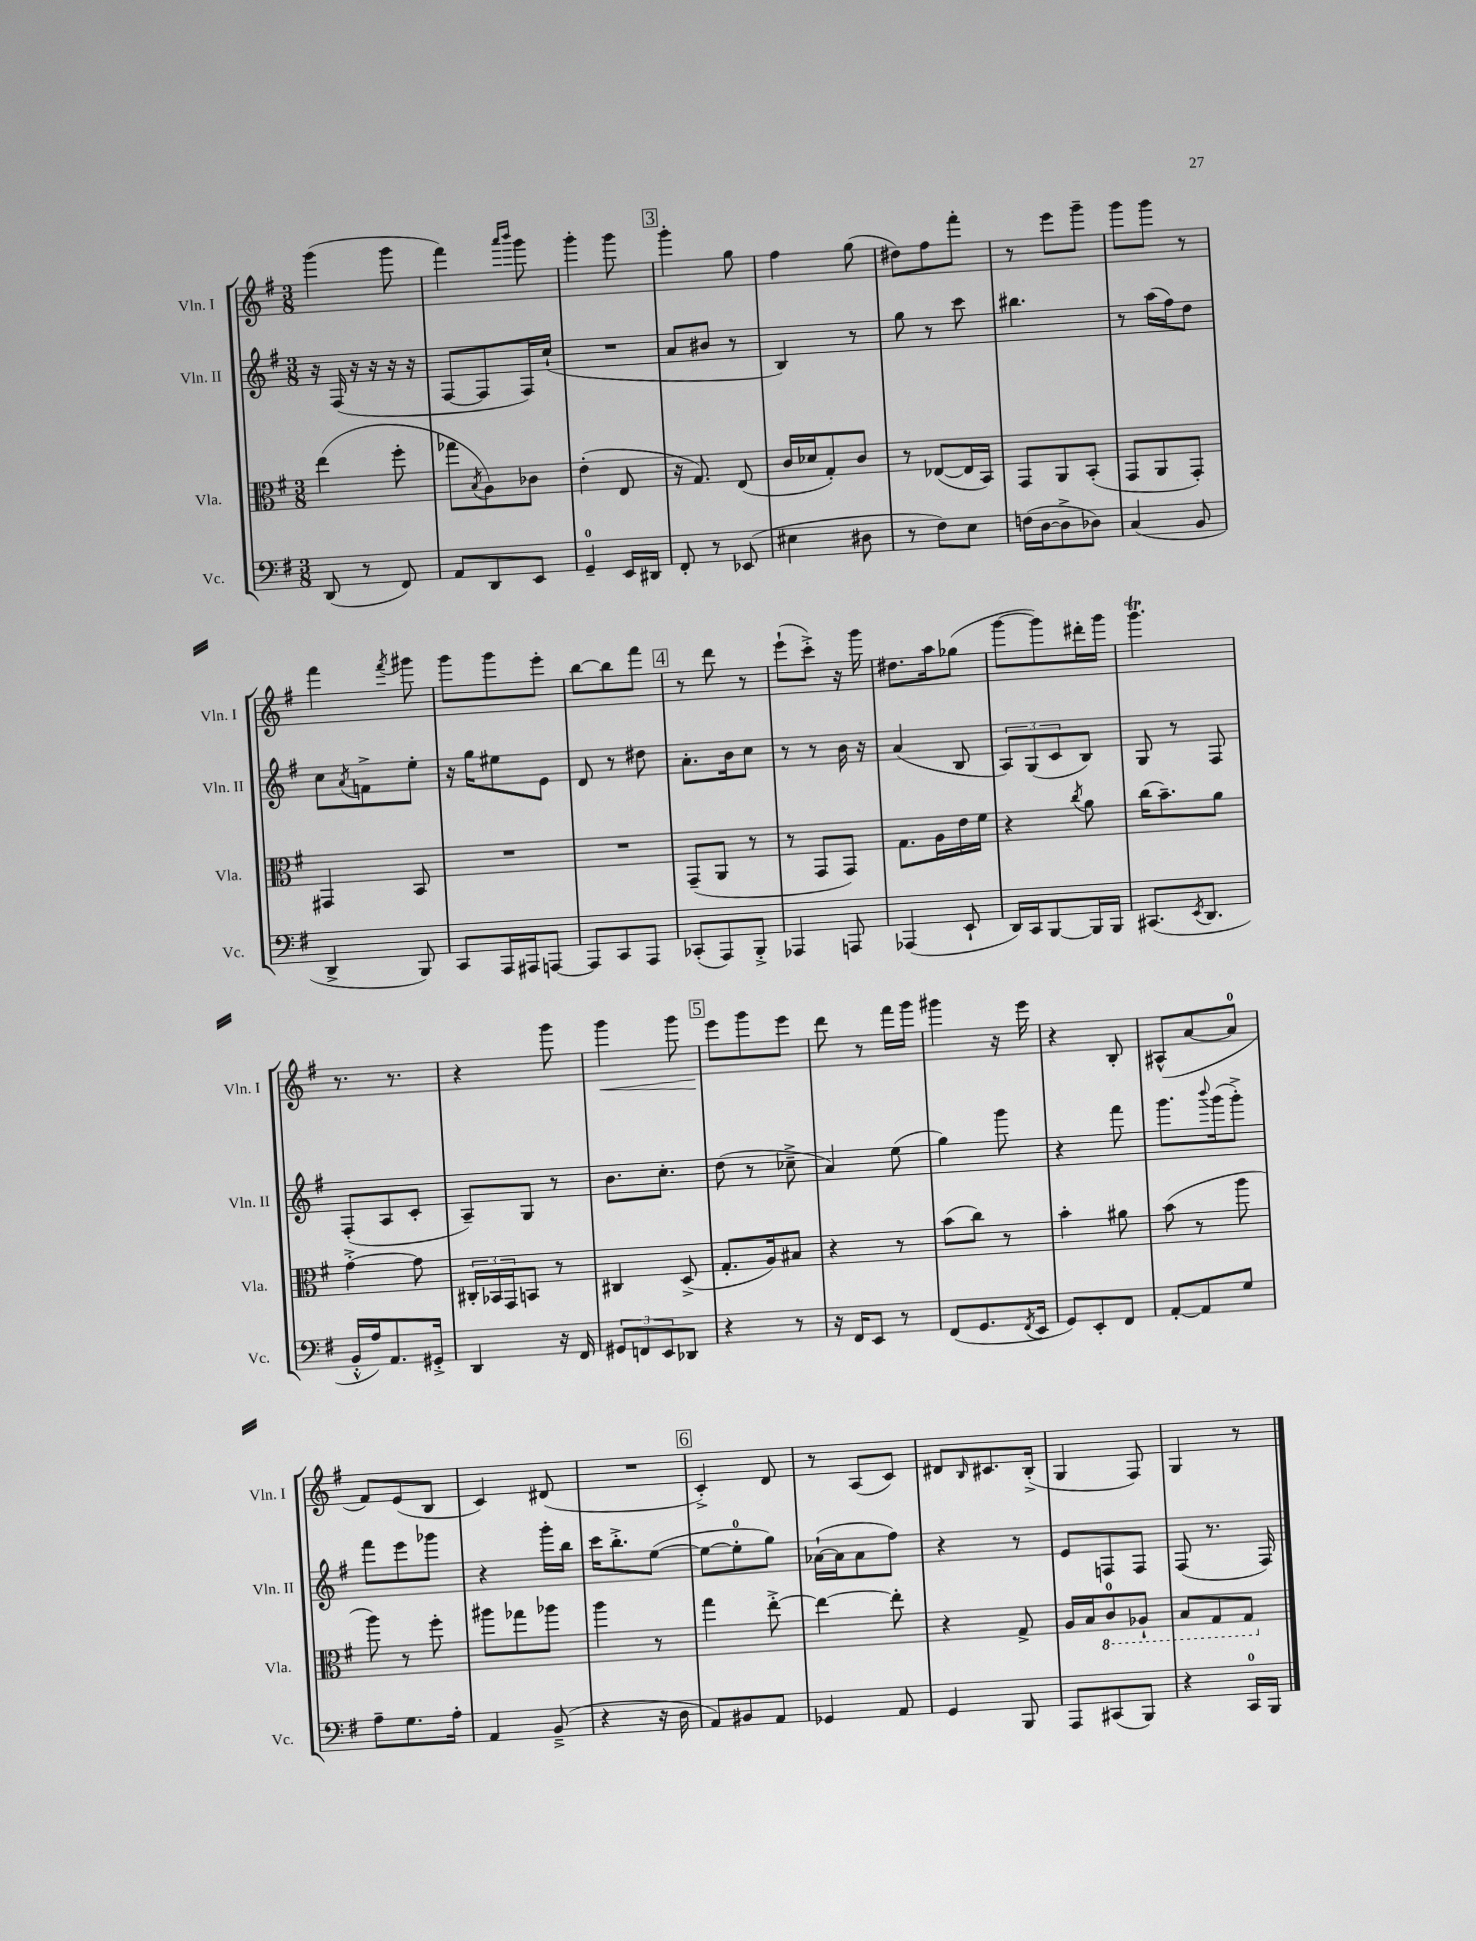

**kern	**kern	**kern	**kern
*staff4	*staff3	*staff2	*staff1
*clefF4	*clefC3	*clefG2	*clefG2
*k[f#]	*k[f#]	*k[f#]	*k[f#]
*M3/8	*M3/8	*M3/8	*M3/8
(8DD	(4ee	16r	(4ggg
.	.	(16F#	.
8r	.	16r	.
.	.	16r	.
8FF#)	8ff#'	16r	8ggg
.	.	16r	.
=	=	=	=
8AA	8gg-	[8F#	4fff#)
.	8qB	.	.
8DD	8A)	8F#]	.
.	.	.	16qqaaa
.	.	.	16qqbbb
8EE	8c-	16F#)	8ggg
.	.	(16cc`	.
=	=	=	=
4GG~	(4e'	4.r	4ggg'
16EE	8E	.	8ggg
16DD#	.	.	.
=	=	=	=
8FF#'	16r	8a	4ggg'
.	8.G)	.	.
8r	.	8b#	.
(8EE-	(8E	8r	8gg
=	=	=	=
4E#	16c	4B)	4ff#
.	16d-	.	.
.	8G')	.	.
8D#	8c	8r	(8gg
=	=	=	=
8r	8r	8gg	8dd#)
8F#)	([8E-	8r	8ff#
8E	16E-]	8ccc	8fff#'
.	16BB)	.	.
=	=	=	=
(16F	8GG	4.bb#	8r
[16D	.	.	.
8D^]	8AA	.	8eee
8D-)	(8BB'	.	8ggg~
=	=	=	=
(4C	8GG	8r	8ggg
.	8AA	(16aa	8ggg
.	.	16ff#)	.
8BB	8GG')	8dd	8r
=	=	=	=
4DD^	4GG#	8cc	4fff#
.	.	8qa	.
.	.	8f^	.
.	.	.	8qfff#
8BBB)	8BB	8ee'	8ggg#
=	=	=	=
8CC	4.r	16r	8ggg
.	.	16gg	.
16AAA	.	8ee#	8ggg
16AAA#	.	.	.
[8AAA	.	8e	8eee'
=	=	=	=
8AAA]	4.r	8d	[8bb
8CC	.	8r	8bb]
8AAA	.	8dd#	8fff#
=	=	=	=
(8CC-'	(8GG~	8.a'	8r
8AAA)	8AA	.	8ddd
.	.	16b	.
8BBB'^	8r	8cc	8r
=	=	=	=
4AAA-	8r	8r	(8eee`
.	8GG	8r	8ccc'^)
8AAA	8GG)	16b	16r
.	.	16r	16ggg
=	=	=	=
(4AAA-	8.G	(4a	8.dd#
.	16A	.	16aa
8EE`	16e	8B	(8gg-
.	16f#	.	.
=	=	=	=
16DD)	4r	12A)	[8ggg
16CC	.	.	.
.	.	(12G	.
[8BBB	.	.	8ggg])
.	.	12c	.
.	8qcc	.	.
16BBB]	8a	8B)	16ddd#'
16BBB	.	.	16ggg
=	=	=	=
(8.CC#	(16cc	8G	4.ggg
.	8.b~)	.	.
.	.	8r	.
8qEE	.	.	.
8.DD	.	.	.
.	8a	8F#	.
=	=	=	=
16BB'^^	[4g'^	(8F#'	8.r
16A)	.	.	.
8.AA	.	8A	.
.	.	.	8.r
.	8g]	8c'	.
16GG#'^	.	.	.
=	=	=	=
4DD	24C#'	8A~)	4r
.	24BB-	.	.
.	24GG	.	.
.	8BB	8G	.
16r	8r	8r	8ggg
16FF#	.	.	.
=	=	=	=
12GG#	4C#	8.b	4ggg
12FF	.	.	.
12EE	.	.	.
.	.	8.cc'	.
8DD-	(8D^	.	8ggg
=	=	=	=
4r	8.G'	(8dd	8eee
.	.	8r	8ggg
.	16A)	.	.
8r	8B#	8cc-~^	8eee
=	=	=	=
16r	4r	4a)	8ddd
16FF#	.	.	.
8EE	.	.	8r
8r	8r	(8ee	16fff#
.	.	.	16ggg
=	=	=	=
(8FF#	(8b	4gg)	4ggg#
8.GG	8cc)	.	.
.	8r	8ggg	16r
8qFF#	.	.	.
16EE	.	.	16eee
=	=	=	=
8GG)	4b'	4r	4r
8EE'	.	.	.
8FF#	8a#	8fff#	8B'
=	=	=	=
[8AA'	(8b	8.ggg	(8A#^^
8AA]	8r	.	[8a
.	.	8qqbbb	.
.	.	(16ggg	.
8G	8aa	8ggg'^)	8a]
=	=	=	=
8A~	8aa)	8fff#	8f#)
8.G	8r	8eee	(8e
.	8ff#'	8ggg-	8B
16A'	.	.	.
=	=	=	=
4AA	8aa#	4r	4c)
.	8gg-	.	.
(8BB~^	8aa-	16ggg'	(8d#
.	.	16bb	.
=	=	=	=
4r	4aa	16ccc	4.r
.	.	8.bb'^	.
16r	8r	([8ee	.
16D	.	.	.
=	=	=	=
8AA)	4gg	8ee_	4c'^)
8BB#	.	8ee']	.
8AA	[8ee'^	8gg)	8d
=	=	=	=
4GG-	4ee_	([16a-`	8r
.	.	16a-]	.
.	.	8a-	(8A
8AA	8ee']	8ff#)	8c)
=	=	=	=
4GG	4r	4r	8d#
.	.	.	16qqB
.	.	.	8.c#
8BBB	8G^	8r	.
.	.	.	(16B'^
=	=	=	=
8AAA	16A	8e	4G
.	16B	.	.
(8CC#	8C	8F	.
8BBB)	8AA-`	8F	8F#)
=	=	=	=
4r	8BB	(8F#	4G
.	8GG	8.r	.
16CC	8GG	.	8r
16BBB	.	16F#)	.
==	==	==	==
*-	*-	*-	*-
